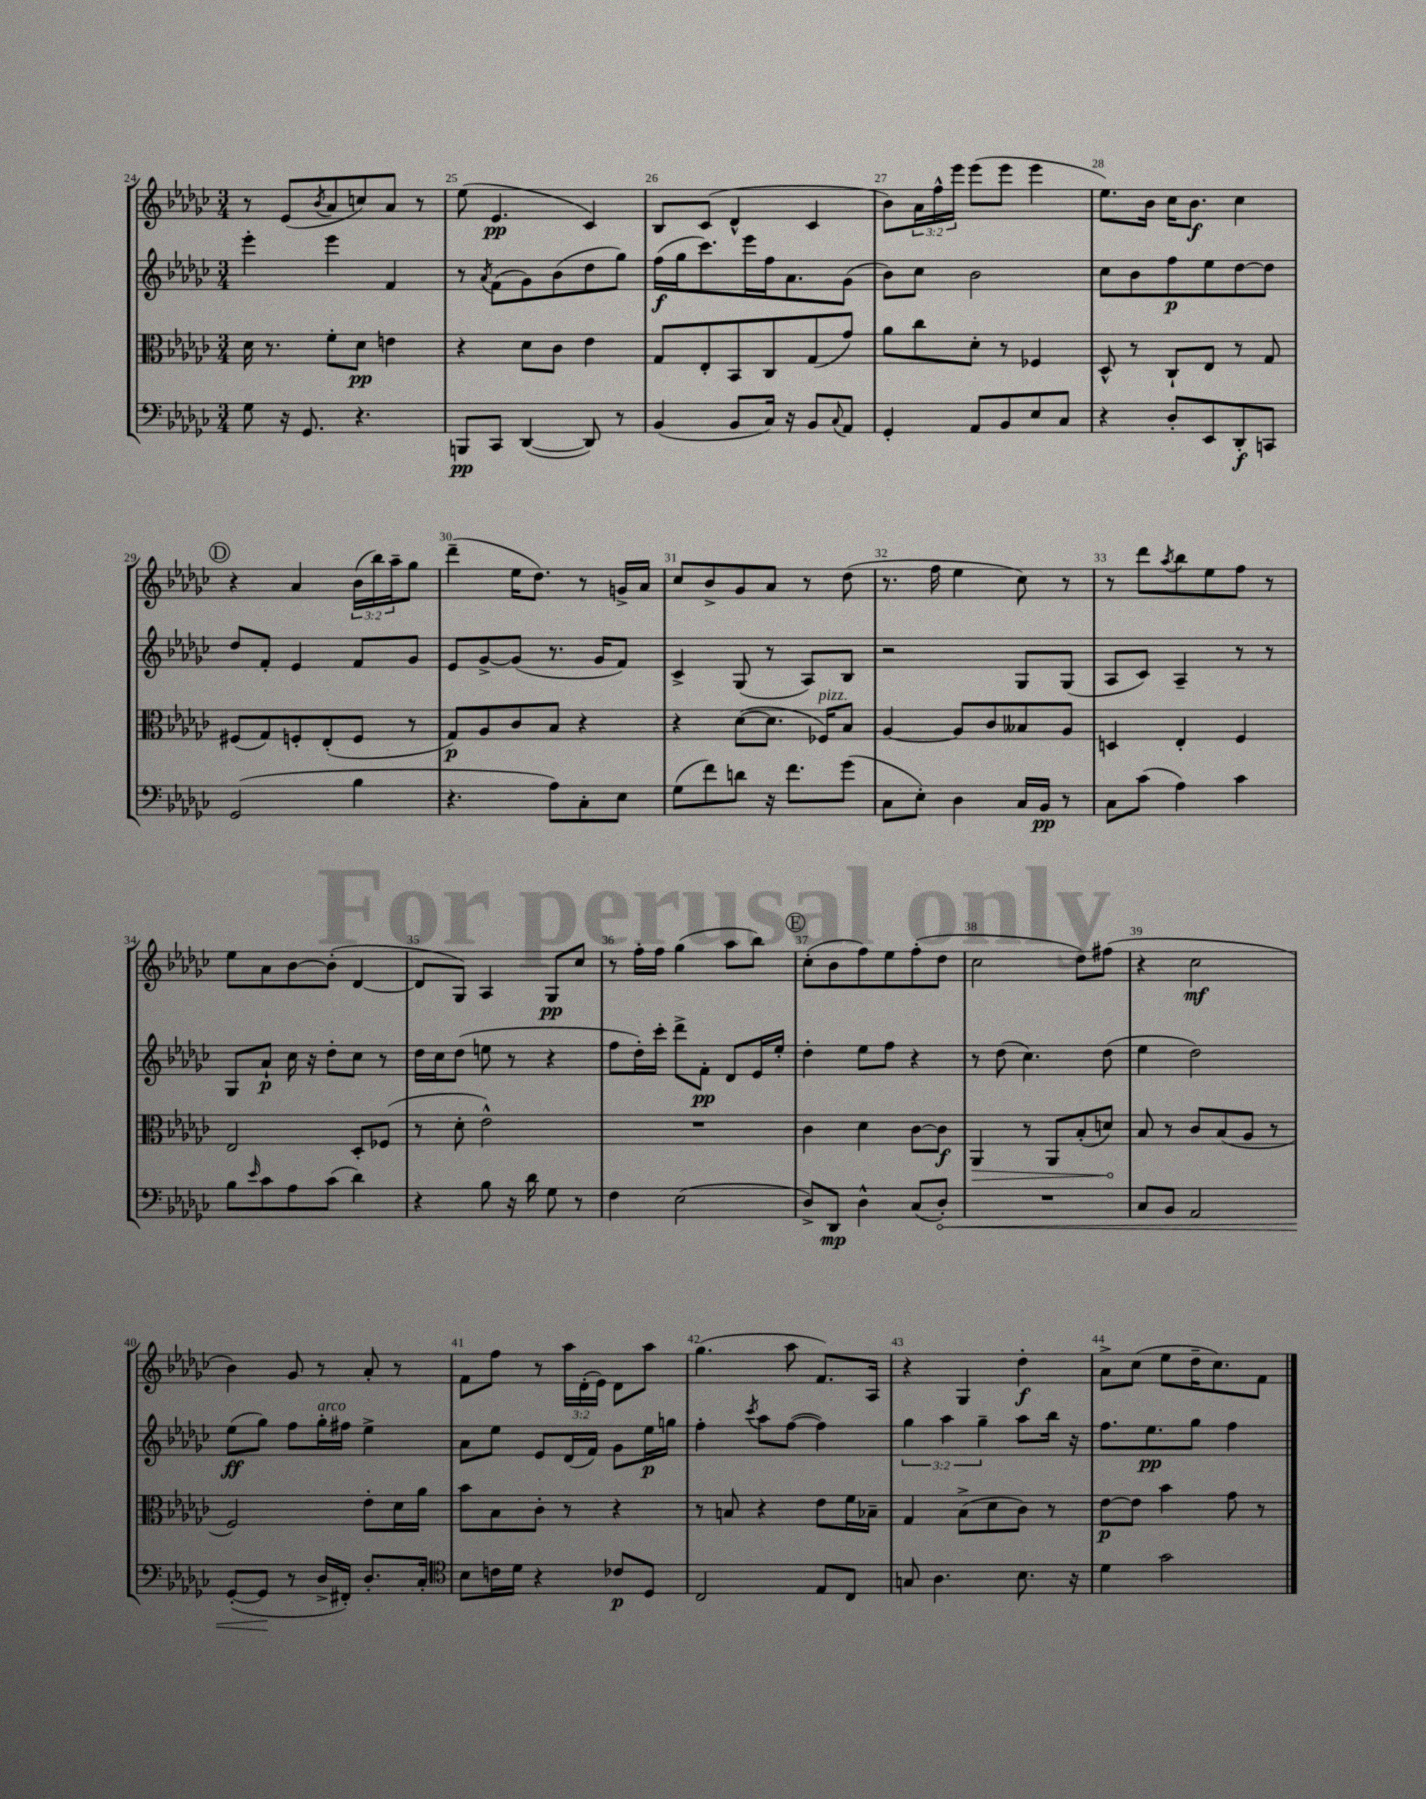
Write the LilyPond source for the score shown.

<<
\new StaffGroup <<
\new Staff = "s0" {
    \clef treble \key ges \major \numericTimeSignature \time 3/4 \override Staff.TupletNumber.text = #tuplet-number::calc-fraction-text
    r8 ees'8( \acciaccatura { bes'8 } aes'8 c''8) aes'8 r8 |
    ees''8( ees'4.\pp ces'4) |
    bes8 ces'8( des'4-^ ces'4 |
    bes'8) \tuplet 3/2 { aes'16 f''16-^ ees'''16 } ees'''8( ees'''8 ees'''4 |
    ees''8.) bes'16 ces''16 bes'8.\f ces''4 |
    \mark \markup { \circle "D" } r4 aes'4 \tuplet 3/2 { bes'16( bes''16) aes''16-- } ges''8 |
    des'''4--( ees''16 des''8.) r8 g'16-> aes'16 |
    ces''8 bes'8-> ges'8 aes'8 r8 des''8( |
    r8. f''16 ees''4 ces''8) r8 |
    r8 des'''8 \acciaccatura { aes''8 } bes''8 ees''8 f''8 r8 |
    ees''8 aes'8 bes'8~ bes'8-.( des'4~ |
    des'8 ges8) aes4 ges8\pp ces''8 |
    r8 f''16-. f''16 ges''4( aes''8 bes''8) |
    \mark \markup { \circle "E" } ces''8-.( bes'8 f''8) ees''8 f''8-.( des''8 |
    ces''2 des''8) fis''8( |
    r4 ces''2\mf |
    bes'4) ges'8 r8 aes'8-. r8 |
    f'8 f''8 r8 \tuplet 3/2 { aes''16 des'16-.( ees'16) } des'8 aes''8 |
    ges''4.( aes''8 f'8.) aes16 |
    r4 ges4 des''4-.\f |
    aes'8-> ces''8( ees''8 des''16-- ces''8.) f'8 \bar "|." |
}
\new Staff = "s1" {
    \clef treble \key ges \major \numericTimeSignature \time 3/4 \override Staff.TupletNumber.text = #tuplet-number::calc-fraction-text
    ees'''4-. ees'''4 f'4 |
    r8 \acciaccatura { aes'8 } f'8( ges'8) bes'8( des''8 ges''8) |
    f''16\f( ges''16 ces'''8.) ees'''16 f''16 aes'8. ges'8( |
    bes'8) ces''8 bes'2 |
    ces''8 bes'8 f''8\p ees''8 des''8~ des''8 |
    \mark \markup { \circle "D" } des''8 f'8-. ees'4 f'8 ges'8 |
    ees'8 ges'8~-> ges'8( r8. ges'16 f'8) |
    ces'4-> ges8( r8 aes8) bes8 |
    r2 ges8 ges8( |
    aes8 ces'8) aes4-- r8 r8 |
    ges8 aes'8-!\p ces''16 r16 des''8-. ces''8 r8 |
    des''16 ces''16 des''8( e''8 r8 r4 |
    f''8 des''16-.) ces'''16-. des'''8-> f'8-.\pp des'8 ees'16 ees''16-. |
    \mark \markup { \circle "E" } des''4-. ees''8 f''8 r4 |
    r8 des''8( ces''4.) des''8( |
    ees''4 des''2) |
    ees''8\ff( ges''8) f''8 ges''16-.^\markup { \italic "arco" } fis''16 ees''4-> |
    aes'8 ees''8 ees'8 des'16( f'16) ges'8 ees''16\p g''16 |
    f''4-. \acciaccatura { ces'''8 } aes''8 f''8~( f''4) |
    \tuplet 3/2 { ges''4 aes''4 ges''4-- } aes''8 bes''16 r16 |
    f''8. ees''8.\pp ges''8 f''4 \bar "|." |
}
\new Staff = "s2" {
    \clef alto \key ges \major \numericTimeSignature \time 3/4
    des'16 r8. f'8-. des'8\pp e'4 |
    r4 des'8 ces'8 ees'4 |
    ges8 ees8-. bes,8 ces8 ges8( ges'8) |
    aes'8 ces''8 des'8-. r8 fes4 |
    des8-^ r8 ces8-! ees8 r8 ges8 |
    \mark \markup { \circle "D" } fis8( ges8) f8-. ees8-.( f8 r8 |
    ges8\p) aes8 ces'8 bes8 r4 |
    r4 des'8~( des'8. fes16^\markup { \italic "pizz." }) bes8 |
    aes4~ aes8 ces'8 beses8 aes8 |
    d4 ees4-. f4 |
    ees2 des8-. fes8( |
    r8 des'8-. ees'2-^) |
    R2. |
    \mark \markup { \circle "E" } ces'4 des'4 ces'8~ ces'8\f |
    \once \override Hairpin.circled-tip = ##t aes,4\> r8 aes,8 bes8-.( d'8\!) |
    bes8 r8 ces'8 bes8( aes8 r8 |
    f2) ees'8-. des'16 aes'16 |
    bes'8 bes8 ces'8-. r8 r4 |
    r8 b8 r4 ees'8 f'16 bes16-- |
    ges4 bes8->( des'8 ces'8) r8 |
    ees'8~\p ees'8 bes'4 ges'8 r8 \bar "|." |
}
\new Staff = "s3" {
    \clef bass \key ges \major \numericTimeSignature \time 3/4
    ges8 r16 ges,8. r4. |
    b,,8\pp ces,8 des,4~( des,8) r8 |
    bes,4( bes,8 ces16) r16 bes,8 \appoggiatura { ces8 } aes,8 |
    ges,4-. aes,8 bes,8 ees8 ces8 |
    r4 des8-. ees,8 des,8-.\f c,8 |
    \mark \markup { \circle "D" } ges,2( bes4 |
    r4. aes8) ces8-. ees8 |
    ges8( f'8) d'8 r16 f'8. ges'8( |
    ces8 ees8-.) des4 ces16 bes,16\pp r8 |
    ces8 ces'8( aes4) ces'4 |
    bes8 \grace { ees'16 } ces'8 aes8 ces'8( des'4) |
    r4 bes8 r16 des'16 ges8 r8 |
    f4 ees2( |
    \mark \markup { \circle "E" } des8->) des,8\mp des4-^ ces8( \once \override Hairpin.circled-tip = ##t des8-.\<) |
    R2. |
    ces8 bes,8 aes,2 |
    ges,8~-.( ges,8\! r8 des16-> fis,16-.) des8.-. ces16-. |
    \clef tenor bes8 c'16 des'16 r4 ces'8\p des8 |
    ces2 ees8 ces8 |
    g8 aes4. bes8. r16 |
    des'4 ges'2 \bar "|." |
}
>>
>>
\layout { \context { \Score currentBarNumber = #24 \override BarNumber.break-visibility = ##(#f #t #t) barNumberVisibility = #all-bar-numbers-visible } }
